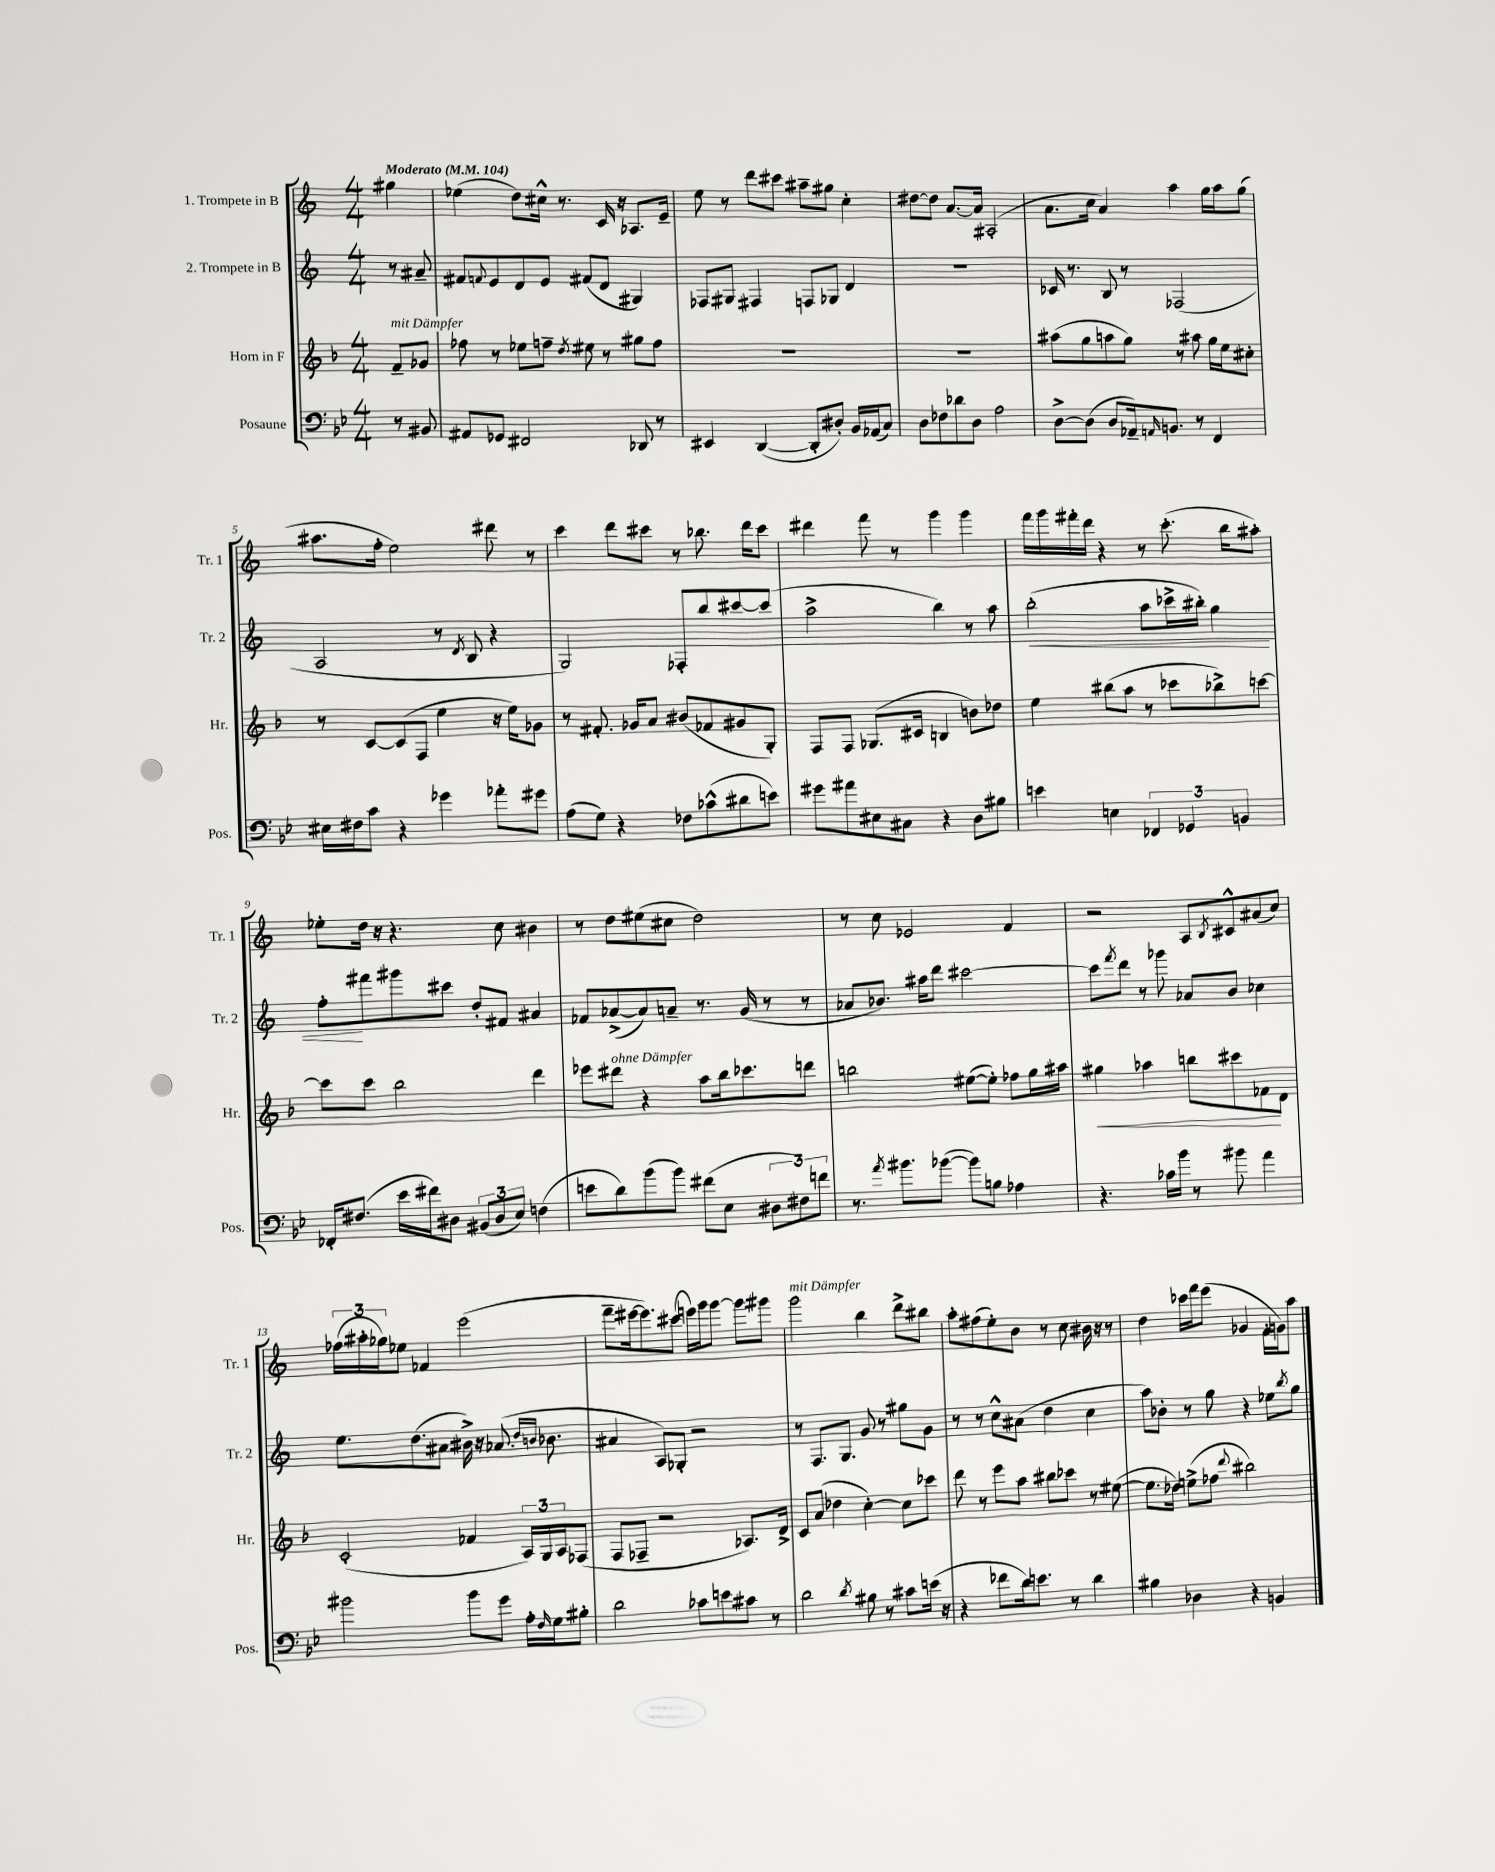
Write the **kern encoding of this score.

**kern	**kern	**kern	**kern
*staff4	*staff3	*staff2	*staff1
*clefF4	*clefG2	*clefG2	*clefG2
*k[b-e-]	*k[b-]	*k[]	*k[]
*M4/4	*M4/4	*M4/4	*M4/4
*MM104	*MM104	*MM104	*MM104
8r	8f~	8r	4gg#
8BB#	8g-	8a#~	.
=	=	=	=
8AA#	8ff-	8f#	(4ee-
.	.	8qqf	.
8GG-	8r	8e	.
2FF#	8ee-	8d	8dd)
.	8ff~	8e	16cc#^^
.	.	.	8.r
.	8qdd	.	.
.	8ee#	(8f#	.
.	8r	8d	16c
.	.	.	16r
8DD-	8gg#	4G#)	8.A-
8r	8ff	.	.
.	.	.	16e~
=	=	=	=
4EE#	1r	8F-	8ee
.	.	8G#	8r
([4DD	.	4F#	8ddd
.	.	.	8ccc#
8DD']	.	8F	8aa#~
8D#')	.	8G-	8gg#
16BB-	.	4d	4cc'
(16AA-	.	.	.
8C)	.	.	.
=	=	=	=
8D	1r	1r	[8dd#
8F-	.	.	8dd#]
8d-	.	.	[8.a
8D	.	.	.
.	.	.	16a]
2A	.	.	(2A#'
=	=	=	=
[8D^	(8aa#	16c-	8.a
.	.	8.r	.
(8D]	8gg	.	.
.	.	.	16cc
8D	8aa	8B	4a)
16AA-~)	8gg)	8r	.
16qqAA	.	.	.
8.BB	.	.	.
.	8r	(2F-	4aa
8r	8aa#	.	.
4FF	16gg	.	16gg
.	16ee	.	16aa
.	8cc#'	.	(8gg
=	=	=	=
16E#	8r	2A	8.aa#
16F#	.	.	.
8c	[8c	.	.
.	.	.	16ff'
4r	(8c]	.	2ee)
.	8F	.	.
4g-	4ee	8r	.
.	.	8qd	.
.	.	8B	.
8a-'	16r	4r	8ddd#
.	16ee)	.	.
8g#	8g-	.	8r
=	=	=	=
(8A	8r	2G)	4ccc
8G)	8.f#'	.	.
4r	.	.	8ddd
.	16g-	.	.
.	8a	.	8ccc#
8F-	(8b#	8F-'	8r
(8c-^^	8f-	8bb	8.bb-
8d#	8g#	[8ccc#	.
.	.	.	16ddd
8e)	8G')	(8ccc#]	8ccc#
=	=	=	=
8g#	8F	2aa^	4ddd#
8a#	8F	.	.
8E#	(8.G-	.	8fff
8C#	.	.	8r
.	16c#	.	.
4r	4B	4bb)	4ggg
8D	8b)	8r	4ggg
8B#	8dd-	8aa	.
=	=	=	=
4e	4ee	(2bb'	16fff
.	.	.	16ggg
.	.	.	16fff#'
.	.	.	16ddd
4E	(8bb#	.	4r
.	8aa	.	.
6FF-	8r	8aa	8r
.	8ccc-	16ccc-^	(8.ccc'
6GG-	.	.	.
.	.	16bb#')	.
.	8bb-^)	4gg	.
.	.	.	16bb
6BB	.	.	.
.	[8ccc	.	8aa#')
=	=	=	=
16FF-'	8ccc]	8ff'	8ee-'
(8.F#	.	.	.
.	8ccc	8fff#	16dd
.	.	.	16r
16e-	2bb-	8ggg#	4.r
16f#)	.	.	.
8D#	.	8ccc#	.
(12BB#	.	8dd'	.
12D#	.	.	.
.	.	8f#	8cc
12E-)	.	.	.
(4F	4ddd	4a#	4b#
=	=	=	=
8e	8eee-	8f-	8r
8d)	8ddd#	([8a-^	8dd
(8b-	4r	8a-])	(8ee#
8b-)	.	8a~	8cc#
(8f#	8aa	8.r	2dd)
8E-	16bb-	.	.
.	8.ccc-	(16g	.
12D#	.	8r	.
12F#)	.	.	.
.	8ddd	8r	.
12f	.	.	.
=	=	=	=
8.r	2bb	8a-	8r
.	.	8.b-)	8cc
8qa	.	.	.
8.b#	.	.	.
.	.	.	2e-
.	.	16aa#	.
([8b-	.	8ddd	.
8b-])	([8ee#	[2ccc#	.
8B	8ee#'])	.	.
4A-	8ff-	.	4f
.	16gg	.	.
.	16aa#	.	.
=	=	=	=
4.r	4gg#	8ccc#]	2r
.	.	8qfff	.
.	.	8ddd	.
.	4aa-	8r	.
16c-	.	8ggg-	.
16b-	.	.	.
8r	8bb	8a-	8A
.	.	.	8qB
8b#	8ccc#	8b	8c#^^
4a	8f-	4cc-	(8a#
.	8d	.	8cc)
=	=	=	=
2b#	(2c'	8.ee	(24ff-
.	.	.	24aa#'
.	.	.	24gg-)
.	.	.	8ee-
.	.	(8.dd	.
.	.	.	4f-
.	.	8a#	.
8b#	4f-	16b#^)	(2eee
.	.	16r	.
8g	.	(8.a-	.
16A'	24A)	.	.
.	24G	.	.
.	.	16qqdd	.
16qqF	.	16qqb	.
16G	.	8.b-	.
.	24A	.	.
8B#'	(8F-	.	.
=	=	=	=
2d	8F	4a#	8fff~
.	8F-~	.	[16eee#
.	.	.	8.eee#])
.	2r	8A)	.
.	.	8G-'	(8ccc#
8c-	.	2r	16eee)
.	.	.	16ggg
8e	.	.	[8ggg
8c#	8.A-)	.	8ggg]
8r	.	.	8ggg#
.	16d^	.	.
=	=	=	=
2d	8c	8r	2ggg
.	(8a	8.F	.
.	4dd-	.	.
.	.	8.G	.
8qd	.	.	.
8B#	[4cc')	8g	4bb
8r	.	8r	.
8c#	8cc]	8gg#	8ddd^
(16e	8ccc-	8g	8bb#
16r	.	.	.
=	=	=	=
4r	8ddd	8r	8aa'
.	8r	8r	(8ff#
8f-	8eee	8cc^^	8ee')
16d)	8aa	(8a#	8b
8.e	.	.	.
.	8bb#	4dd	8r
8r	8ccc-	.	8cc
4d	8r	4cc	16b#
.	.	.	16r
.	([8ee#	.	8r
=	=	=	=
4B#	8.ee#]	8aa)	4dd
.	.	8b-'	.
.	16dd-)	.	.
4D-	(8ee^	8r	16ccc-
.	.	.	16fff
.	8ff-	8gg	(8eee
.	8qqddd	.	.
4r	2bb#)	4r	4g-
4BB	.	8ee-	16f'
.	.	.	16g)
.	.	8qbb	.
.	.	8gg	8aa
==	==	==	==
*-	*-	*-	*-
